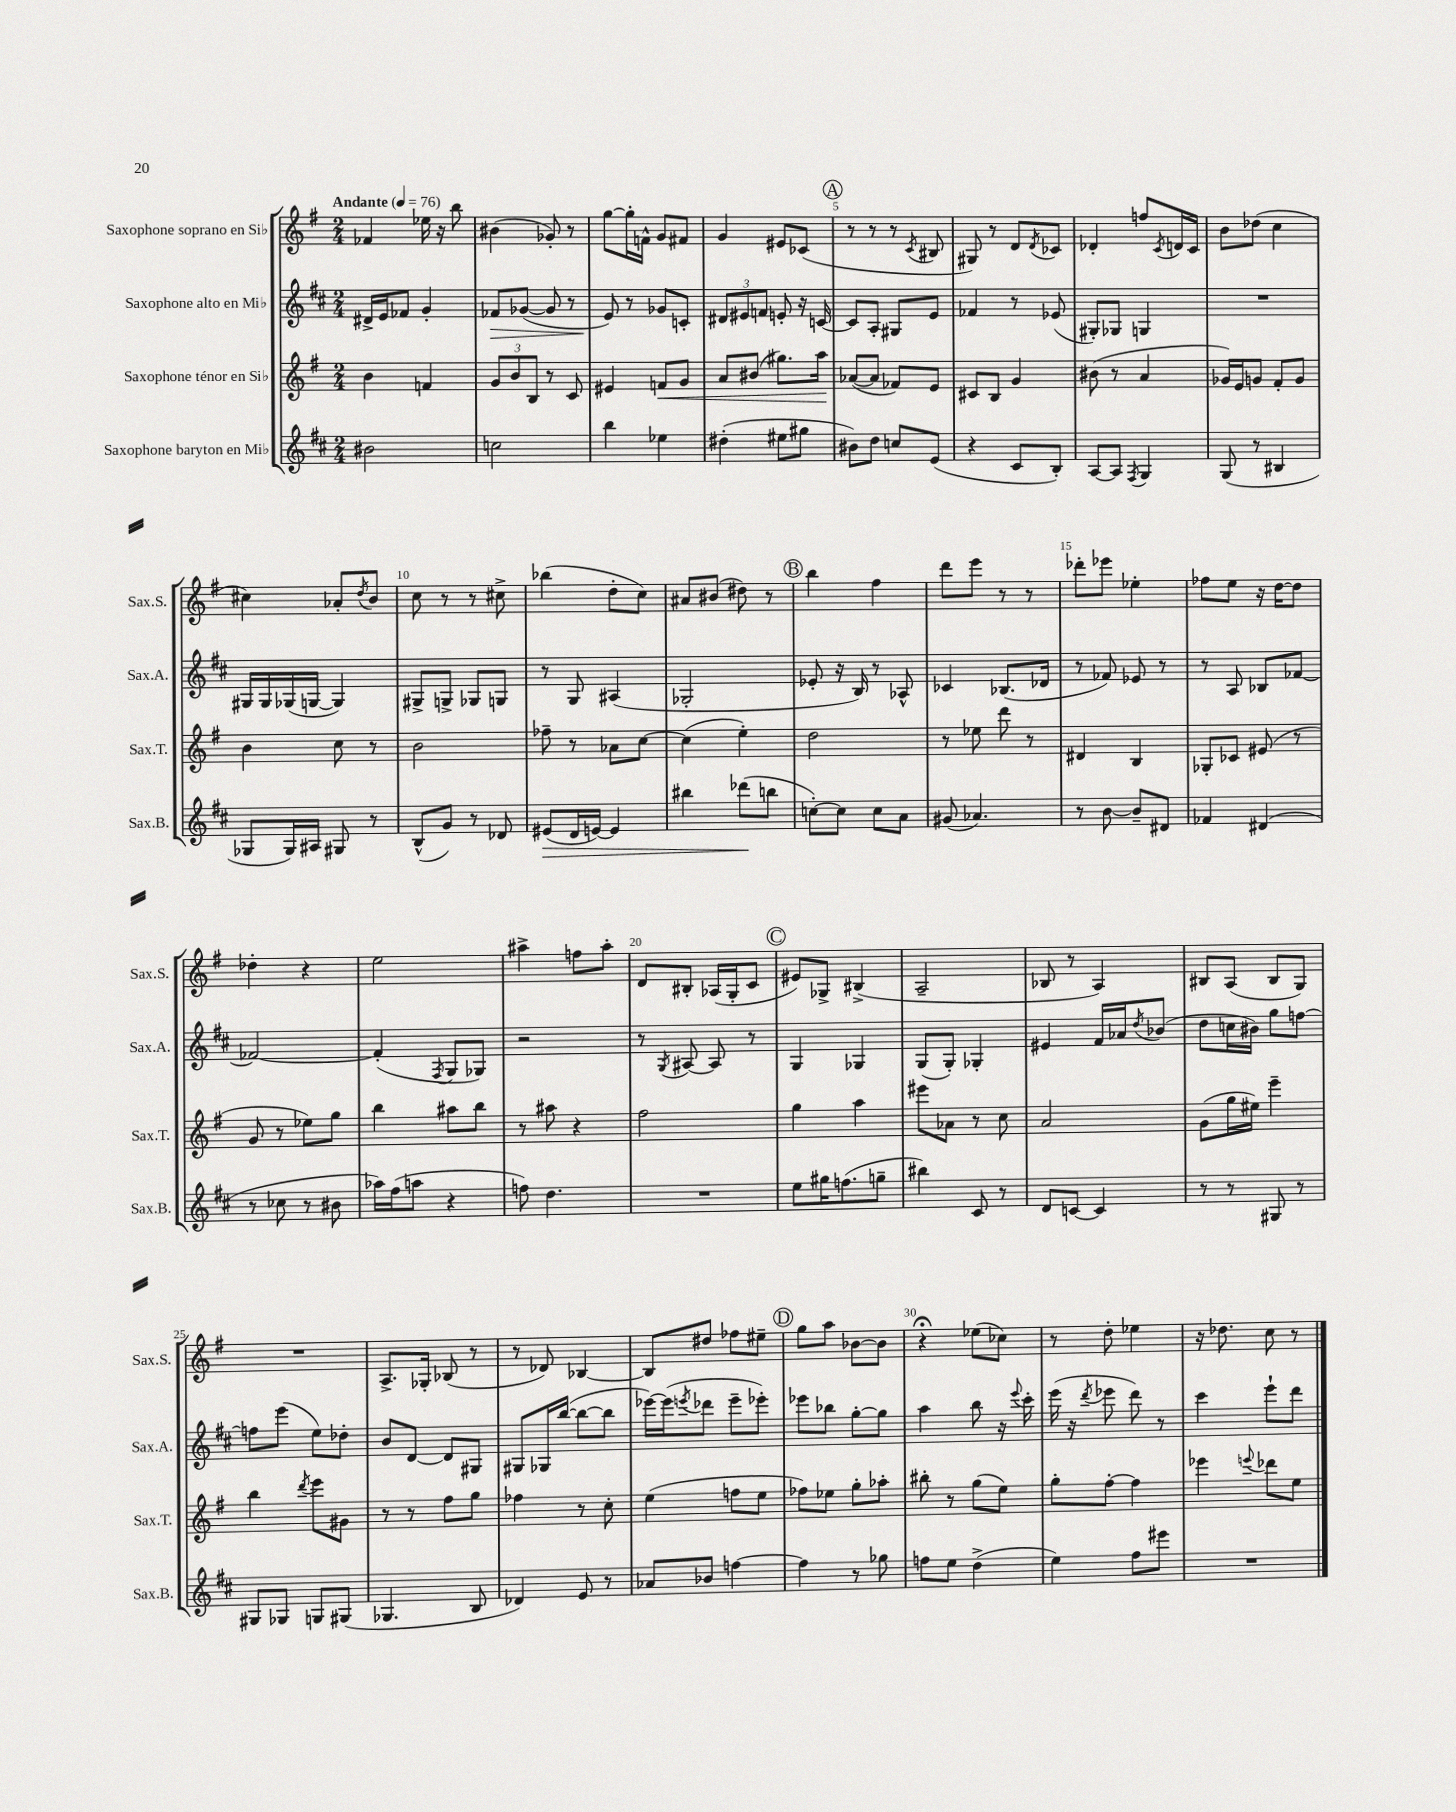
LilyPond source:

<<
\new StaffGroup <<
\new Staff = "s0" \with { instrumentName = "Saxophone soprano en Sib" shortInstrumentName = "Sax.S." } {
    \clef treble \key g \major \numericTimeSignature \time 2/4 \tempo "Andante" 4 = 76
    fes'4 ees''16 r16 b''8 |
    bis'4( ges'8-.) r8 |
    g''8~ g''16-. f'16-^ g'8 fis'8 |
    g'4 eis'8 ces'8( |
    \mark \markup { \circle "A" } r8 r8 r8 \acciaccatura { c'8 } bis8 |
    gis8) r8 d'8 \acciaccatura { d'8 } ces'8 |
    des'4-. f''8 \acciaccatura { c'8 } d'16 c'16 |
    b'8 des''8( c''4 |
    cis''4) aes'8-. \acciaccatura { d''8 } b'8 |
    c''8 r8 r8 cis''8-> |
    bes''4( d''8-. c''8) |
    ais'8 bis'8( dis''8) r8 |
    \mark \markup { \circle "B" } b''4 fis''4 |
    d'''8 e'''8 r8 r8 |
    des'''8-. ees'''8 ees''4-. |
    fes''8 e''8 r16 d''16~ d''8 |
    des''4-. r4 |
    e''2 |
    ais''4-> f''8 ais''8-. |
    d'8 bis8-. aes16( g16-. c'8 |
    \mark \markup { \circle "C" } eis'8) ges8-> bis4->( |
    a2-- |
    bes8 r8 a4) |
    bis8 a8( bis8 g8) |
    R2 |
    a8.-> ges16-. bes8( r8 |
    r8 des'8) bes4~ |
    bes8 dis''8 fes''8 eis''8-- |
    \mark \markup { \circle "D" } g''8 a''8 bes'8~ bes'8 |
    r4\fermata ees''8( ces''8) |
    r8 d''8-. ees''4 |
    r16 des''8. c''8 r8 \bar "|." |
}
\new Staff = "s1" \with { instrumentName = "Saxophone alto en Mib" shortInstrumentName = "Sax.A." } {
    \clef treble \key d \major \numericTimeSignature \time 2/4
    dis'16-> e'16 fes'8 g'4-. |
    fes'8\> ges'8~( ges'8 r8 |
    e'8\!) r8 ges'8 c'8-. |
    \tuplet 3/2 { dis'8 eis'8 f'8 } e'8-. r16 c'16~ |
    \mark \markup { \circle "A" } c'8 a8-. gis8 e'8 |
    fes'4 r8 ees'8( |
    gis8-.) ges8 g4 |
    R2 |
    gis16 gis16 ges16( g16~ g4) |
    gis8-> g8-> ges8 g8 |
    r8 g8 ais4( |
    ges2-. |
    \mark \markup { \circle "B" } ees'8-. r16 b16) r8 aes8-^ |
    ces'4 bes8.( des'16 |
    r8 fes'8) ees'8 r8 |
    r8 a8 bes8 fes'8~ |
    fes'2~ |
    fes'4-.( \acciaccatura { fis8 } g8 ges8) |
    r2 |
    r8 \acciaccatura { g8 } ais8~ ais8 r8 |
    \mark \markup { \circle "C" } g4 ges4 |
    g8( g8-.) ges4-. |
    eis'4 fis'16 aes'16 \acciaccatura { d''8 } bes'8( |
    d''8 c''16 bis'16) g''8 f''8~ |
    f''8 e'''8( e''8) des''8-. |
    b'8 d'8~ d'8 gis8 |
    gis8 ges16 b''16~( b''8~ b''8 |
    ees'''16~) ees'''16( \acciaccatura { e'''8 } des'''8 e'''8-- ees'''8-.) |
    \mark \markup { \circle "D" } ees'''8 bes''8 g''8~-. g''8 |
    a''4 b''8 r16 \appoggiatura { e'''8 } cis'''16-. |
    e'''16( r16 \acciaccatura { d'''8 } ees'''8 d'''8) r8 |
    cis'''4 e'''8-! d'''8 \bar "|." |
}
\new Staff = "s2" \with { instrumentName = "Saxophone ténor en Sib" shortInstrumentName = "Sax.T." } {
    \clef treble \key g \major \numericTimeSignature \time 2/4
    b'4 f'4 |
    \tuplet 3/2 { g'8 b'8 b8 } r8 c'8 |
    eis'4 f'8\< g'8 |
    a'8 bis'8( gis''8.) a''16\! |
    \mark \markup { \circle "A" } aes'8~( aes'8 fes'8) e'8 |
    cis'8 b8 g'4 |
    bis'8( r8 a'4 |
    ges'16) e'16 g'8 fis'8-. g'8 |
    b'4 c''8 r8 |
    b'2 |
    fes''8-- r8 aes'8 c''8~ |
    c''4( e''4-.) |
    \mark \markup { \circle "B" } d''2 |
    r8 ees''8 d'''8 r8 |
    dis'4 b4 |
    ges8-. ces'8 eis'8( r8 |
    g'8 r8 ees''8) g''8 |
    b''4 ais''8 b''8 |
    r8 ais''8 r4 |
    fis''2 |
    \mark \markup { \circle "C" } g''4 a''4 |
    eis'''8 aes'8 r8 c''8 |
    a'2 |
    g'8( g''16 eis''16) e'''4-- |
    b''4 \acciaccatura { d'''8 } e'''8 gis'8 |
    r8 r8 fis''8 g''8 |
    fes''4 r8 c''8-. |
    e''4( f''8 e''8 |
    \mark \markup { \circle "D" } fes''8) ees''8 g''8-. aes''8-. |
    bis''8-. r8 g''8( e''8) |
    g''8-. fis''8~-. fis''4 |
    ees'''4 \appoggiatura { e'''8 } des'''8 e''8 \bar "|." |
}
\new Staff = "s3" \with { instrumentName = "Saxophone baryton en Mib" shortInstrumentName = "Sax.B." } {
    \clef treble \key d \major \numericTimeSignature \time 2/4
    bis'2 |
    c''2 |
    b''4 ees''4 |
    dis''4-.( eis''8 gis''8 |
    \mark \markup { \circle "A" } bis'8) d''8 c''8 e'8( |
    r4 cis'8 b8-.) |
    a8~ a8 \acciaccatura { fis8 } g4 |
    g8( r8 bis4 |
    ges8 ges16) ais16 gis8 r8 |
    b8-^( g'8) r8 des'8 |
    eis'8\>( d'16 e'16~) e'4 |
    bis''4 des'''8\!( b''8 |
    \mark \markup { \circle "B" } c''8~-.) c''8 c''8 a'8 |
    gis'8( aes'4.) |
    r8 b'8~ b'8-- dis'8 |
    fes'4 dis'4( |
    r8 ces''8 r8 bis'8 |
    aes''16) fis''16( a''8 r4 |
    f''8) d''4. |
    R2 |
    \mark \markup { \circle "C" } e''8 gis''16 f''8.( g''8-- |
    bis''4) cis'8 r8 |
    d'8 c'8~ c'4 |
    r8 r8 gis8 r8 |
    gis8 ges8 g8 gis8( |
    ges4. b8 |
    des'4) e'8 r8 |
    aes'8 bes'8 f''4~ |
    \mark \markup { \circle "D" } f''4 r8 ges''8 |
    f''8 e''8 d''4->( |
    e''4) fis''8 eis'''8 |
    R2 \bar "|." |
}
>>
>>
\layout { \context { \Score \override BarNumber.break-visibility = ##(#f #t #t) barNumberVisibility = #(every-nth-bar-number-visible 5) } }
